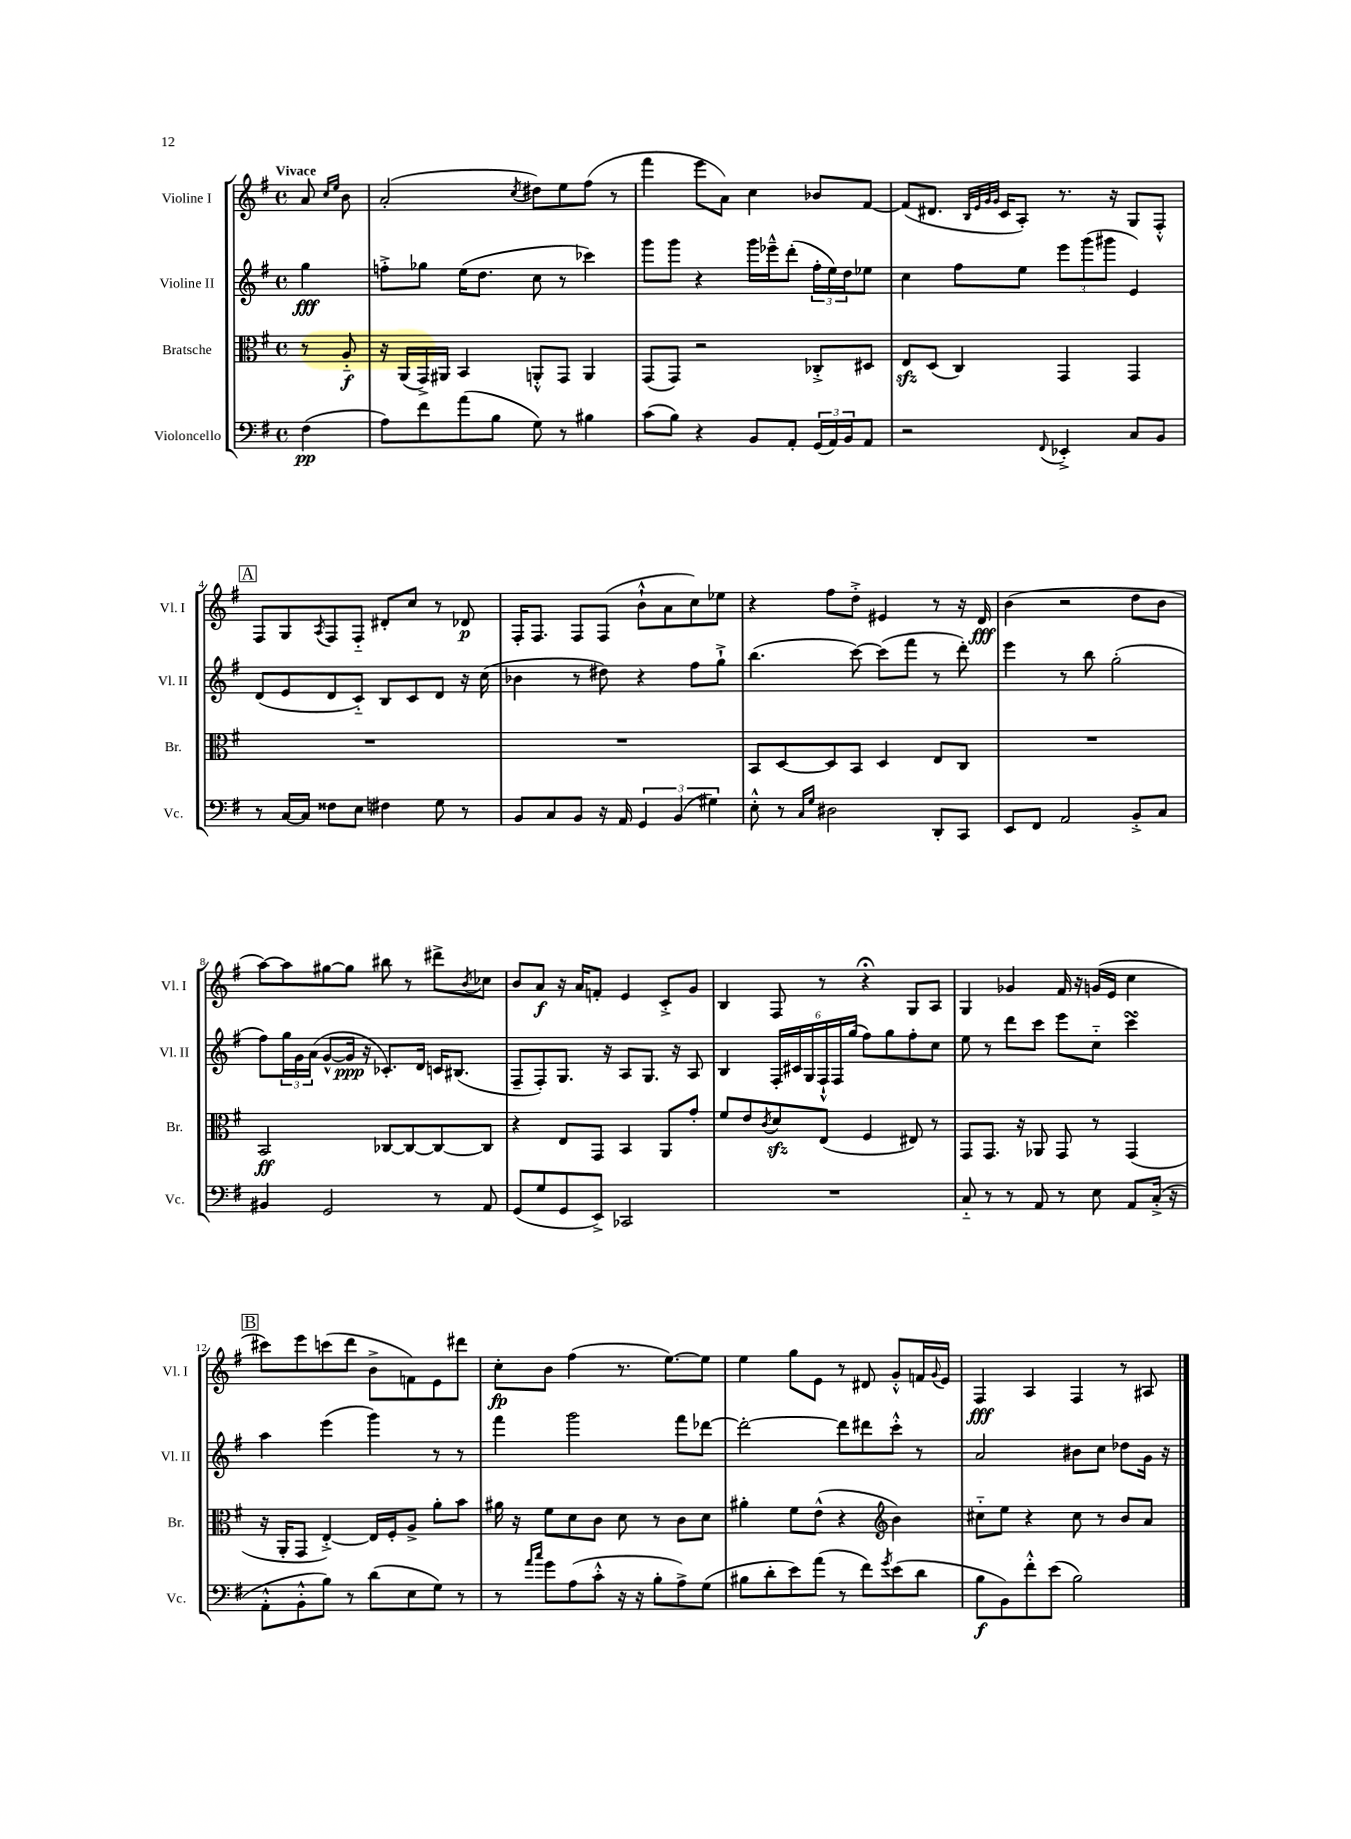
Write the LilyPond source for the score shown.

<<
\new StaffGroup <<
\new Staff = "s0" \with { instrumentName = "Violine I" shortInstrumentName = "Vl. I" } {
    \clef treble \key g \major \defaultTimeSignature \time 4/4 \partial 4 \tempo "Vivace"
    a'8 \grace { c''16 e''16 } b'8 |
    a'2-.( \acciaccatura { c''8 } dis''8) e''8 fis''8( r8 |
    fis'''4 e'''8 a'8) c''4 bes'8 fis'8~ |
    fis'8( dis'8. \grace { b32 e'32 g'32 g'32 } c'16 a8-.) r8. r16 g8 fis8-.-^ |
    \mark \markup { \box "A" } fis8 g8 \acciaccatura { a8 } fis8 fis8-_ dis'8-. c''8 r8 des'8\p |
    fis16-. fis8. fis8 fis8( b'8-!-^ a'8 c''8) ees''8 |
    r4 fis''8 d''8-.-> eis'4 r8 r16 d'16\fff |
    b'4( r2 d''8 b'8 |
    a''8~) a''8 gis''8~ gis''8 bis''8 r8 dis'''8-> \acciaccatura { b'8 } ces''8 |
    b'8 a'8\f r16 a'16 f'8-. e'4 c'8-.-> g'8 |
    b4 fis8 r8 r4\fermata g8 a8 |
    g4 ges'4 fis'16 r16 g'16( e'16 c''4 |
    \mark \markup { \box "B" } cis'''8) e'''8 c'''8( d'''8 b'8-> f'8) e'8 dis'''8 |
    c''8-.\fp b'8 fis''4( r8. e''8.~) e''8 |
    e''4 g''8 e'8 r8 dis'8 g'8-.-^ f'16 \appoggiatura { g'8 } e'16 |
    fis4\fff a4 fis4 r8 ais8 \bar "|." |
}
\new Staff = "s1" \with { instrumentName = "Violine II" shortInstrumentName = "Vl. II" } {
    \clef treble \key g \major \defaultTimeSignature \time 4/4 \partial 4
    g''4\fff |
    f''8-.-> ges''8 e''16( d''8. c''8 r8 ces'''4) |
    g'''8 g'''8 r4 g'''16 ees'''16---^ d'''8-.( \tuplet 3/2 { fis''16-. e''16) d''16 } ees''8 |
    c''4 fis''8 e''8 \tuplet 3/2 { e'''8 g'''8( gis'''8 } e'4) |
    \mark \markup { \box "A" } d'8( e'8 d'8 c'8-_) b8 c'8 d'8 r16 c''16( |
    bes'4 r8 dis''8) r4 fis''8 g''8-!-> |
    b''4.( c'''8~) c'''8( fis'''8 r8 d'''8-.) |
    e'''4 r8 b''8 g''2-.( |
    fis''8) \tuplet 3/2 { g''16 g'16 a'16( } g'8~-^ g'16\ppp r16 ces'8.-.) d'16 c'16 bis8.( |
    fis8-- fis8-.) g8. r16 a8 g8. r16 a8 |
    b4 \tuplet 6/4 { fis16-. cis'16 g16 fis16-!-^ fis16 g''16( } fis''8) g''8 fis''8-. c''8 |
    e''8 r8 d'''8 c'''8 e'''8 c''8-_ c'''4\turn |
    \mark \markup { \box "B" } a''4 e'''4( g'''4) r8 r8 |
    fis'''4 g'''2 fis'''8 des'''8~ |
    des'''2~-. des'''8 dis'''8 c'''8-.-^ r8 |
    a'2 bis'8 c''8 des''8 g'16 r16 \bar "|." |
}
\new Staff = "s2" \with { instrumentName = "Bratsche" shortInstrumentName = "Br." } {
    \clef alto \key g \major \defaultTimeSignature \time 4/4 \partial 4
    r8 a8-_\f |
    r16 a,16( g,16->) ais,16 b,4 a,8-.-^ g,8 a,4 |
    g,8( g,8) r2 ces8-.-> dis8 |
    e8\sfz d8( c4) g,4 g,4 |
    \mark \markup { \box "A" } R1 |
    R1 |
    b,8 d8~ d8 b,8 d4 e8 c8 |
    R1 |
    b,2\ff ces8~ ces8~ ces8~ ces8 |
    r4 e8 g,8 b,4 a,8 g'8-. |
    fis'8 e'8 \acciaccatura { c'8 } d'8\sfz e8( fis4 eis8) r8 |
    g,8 g,8. r16 aes,8 g,8 r8 g,4( |
    \mark \markup { \box "B" } r16 a,16-. g,8 e4~-.->) e16 fis16-. a8-> a'8-. b'8 |
    ais'16 r16 fis'8 d'8 c'8 d'8 r8 c'8 d'8 |
    ais'4-. fis'8 e'8-^( r4 \clef treble b'4) |
    cis''8-_ e''8 r4 cis''8 r8 b'8 a'8 \bar "|." |
}
\new Staff = "s3" \with { instrumentName = "Violoncello" shortInstrumentName = "Vc." } {
    \clef bass \key g \major \defaultTimeSignature \time 4/4 \partial 4
    fis4\pp( |
    a8) fis'8 a'8( b8 g8) r8 bis4 |
    c'8( b8) r4 b,8 a,8-. \tuplet 3/2 { g,16( a,16) b,16 } a,8 |
    r2 \appoggiatura { fis,8 } ees,4-.-> c8 b,8 |
    \mark \markup { \box "A" } r8 c16~ c16 fisis8 e8 fis4 g8 r8 |
    b,8 c8 b,8 r16 a,16 \tuplet 3/2 { g,4 b,4( gis4) } |
    e8-.-^ r8 \grace { c16 g16 } dis2 d,8-. c,8 |
    e,8 fis,8 a,2 b,8-.-> c8 |
    bis,4 g,2 r8 a,8 |
    g,8( g8 g,8 e,8->) ces,2 |
    R1 |
    c8-_ r8 r8 a,8 r8 e8 a,8 c16-.->( r16 |
    \mark \markup { \box "B" } a,8-.-^ b,8-.-^ b8) r8 d'8( e8 g8) r8 |
    r8 \grace { a'16 c''16 } g'8 a8( c'8-.-^ r16 r16 b8-. a8->) g8( |
    bis8 d'8-. e'8) a'8( r8 fis'8) \acciaccatura { g'8 } e'8( d'8 |
    b8\f b,8) fis'8-.-^ e'8( b2) \bar "|." |
}
>>
>>
